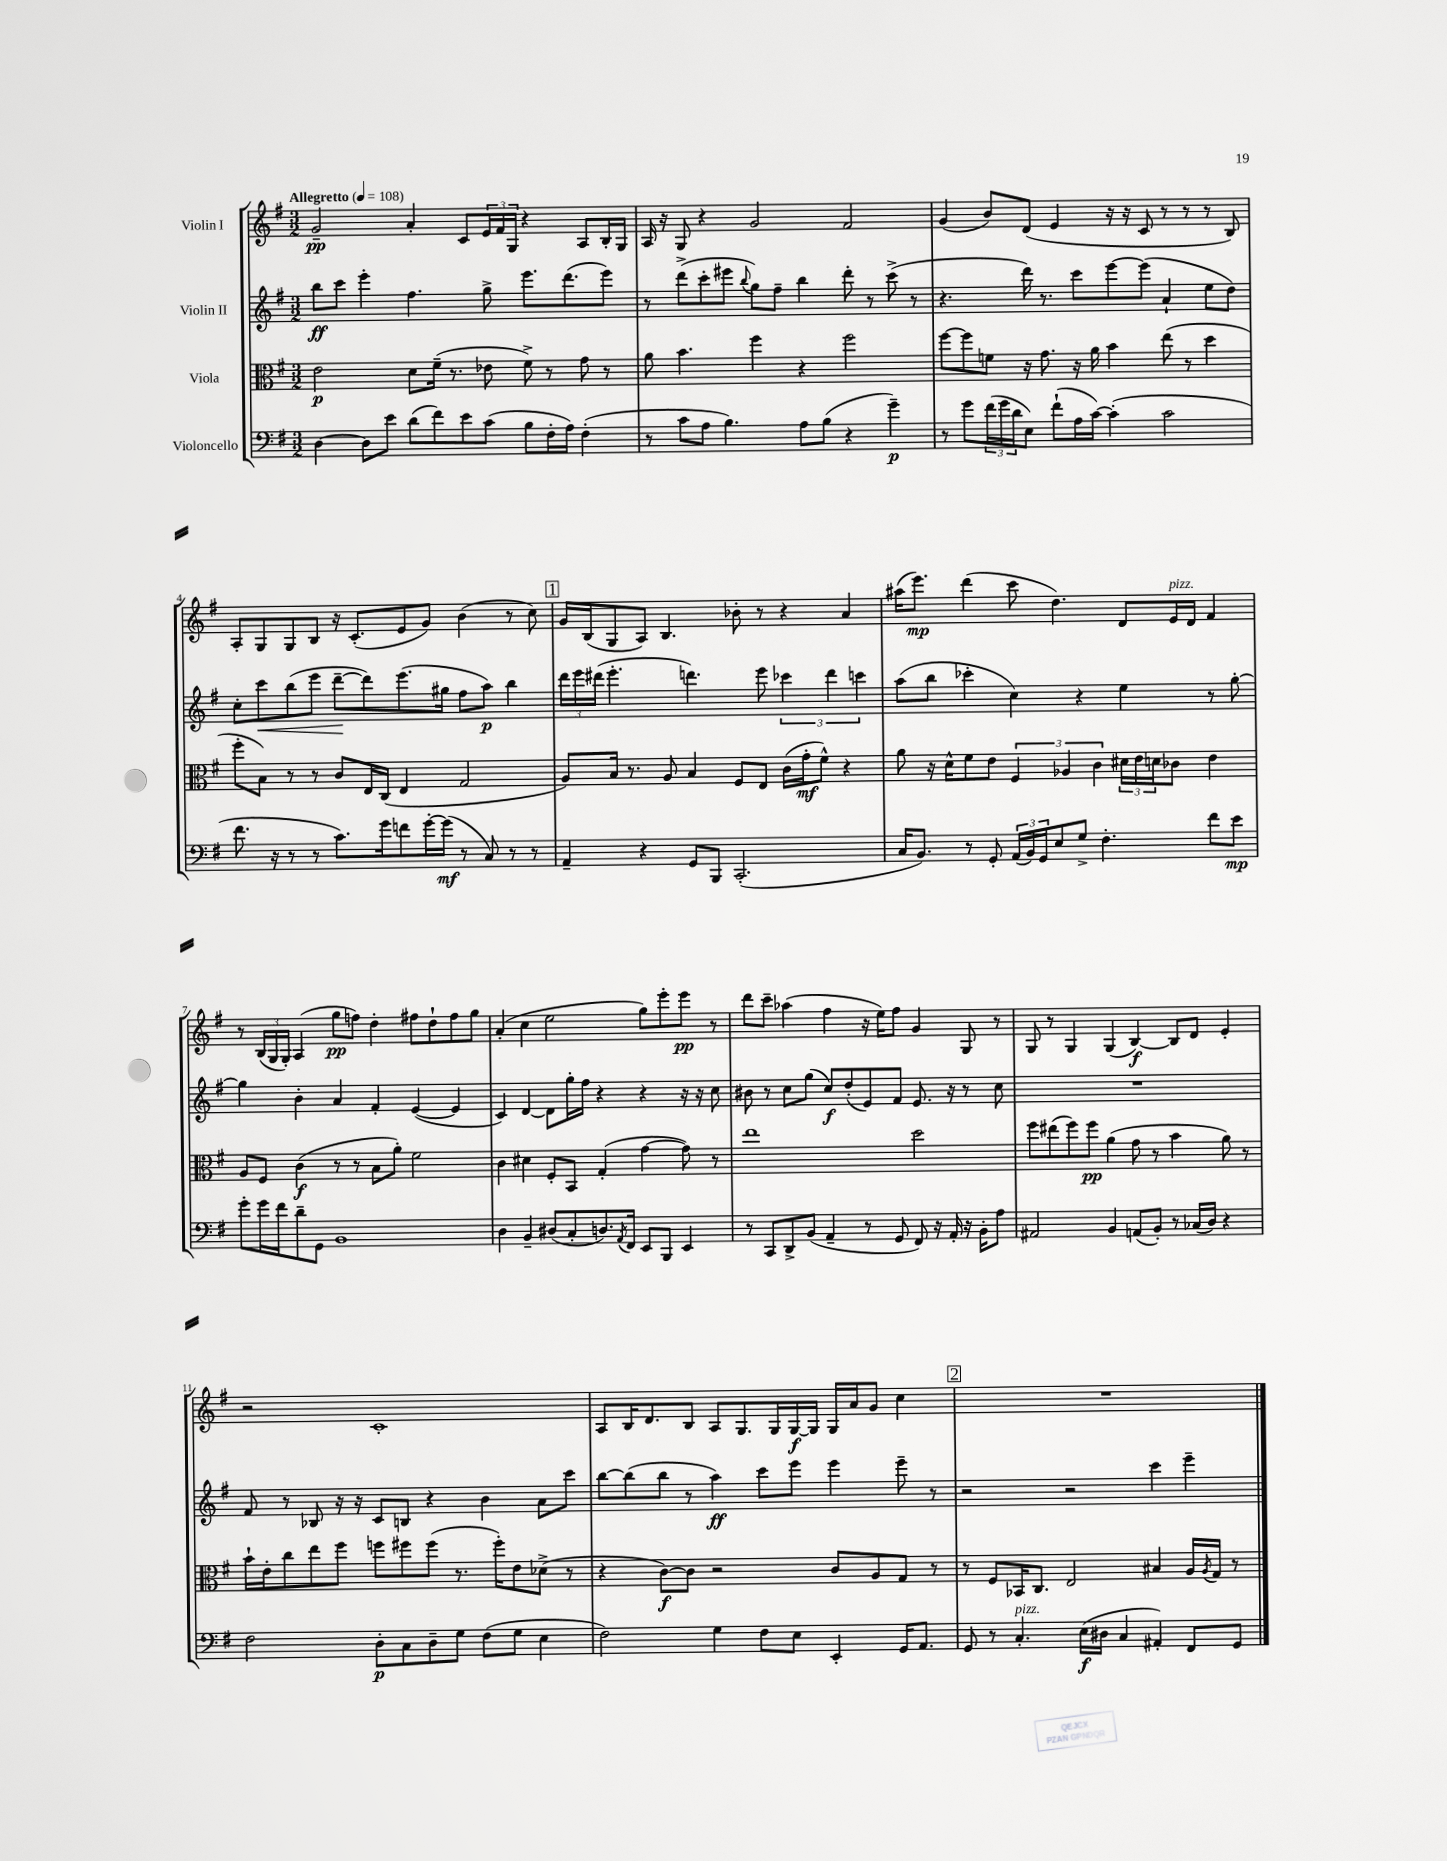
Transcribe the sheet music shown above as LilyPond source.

<<
\new StaffGroup <<
\new Staff = "s0" \with { instrumentName = "Violin I" } {
    \clef treble \key g \major \numericTimeSignature \time 3/2 \tempo "Allegretto" 4 = 108
    g'2--\pp a'4-. c'8 \tuplet 3/2 { e'16 fis'16 g16 } r4 a8 b16-. g16 |
    a16 r16 g8 r4 g'2 fis'2 |
    g'4( b'8) d'8( e'4 r16 r16 c'8 r8 r8 r8 b8) |
    a8-. g8 g8 b8 r16 c'8.-.( e'8 g'8) b'4( r8 c''8) |
    \mark \markup { \box "1" } g'16 b16( g8 a8) b4. bes'8-. r8 r4 a'4 |
    ais''16( e'''8.\mp) d'''4( c'''8 d''4.) d'8 e'16^\markup { \italic "pizz." } d'16 fis'4 |
    r8 \tuplet 3/2 { b16( g16 g16-.) } a4( g''8\pp f''8) d''4-. fis''8 d''8-! fis''8 g''8 |
    a'4-.( c''4 e''2 g''8) e'''8-. e'''8\pp r8 |
    d'''8 c'''8-- aes''4( fis''4 r16 e''16) fis''8 g'4 g8 r8 |
    g8 r8 g4 g4( b4~\f) b8 d'8 e'4-. |
    r2 c'1-. |
    a8 b16 d'8. b8 a8 g8. g16 g16~\f g16 g16 a'16 g'8 c''4 |
    \mark \markup { \box "2" } R1. \bar "|." |
}
\new Staff = "s1" \with { instrumentName = "Violin II" } {
    \clef treble \key g \major \numericTimeSignature \time 3/2
    b''8\ff c'''8 e'''4-. fis''4. g''8-> e'''8. d'''8.( e'''8) |
    r8 d'''8->( c'''8-. eis'''8 \appoggiatura { b''8 } g''8) fis''8-- b''4 d'''8-. r8 c'''8->( r8 |
    r4. d'''16) r8. c'''8 e'''8~ e'''8( a'4-! e''8 d''8) |
    c''8-. c'''8\< b''8( e'''8 d'''8~--\! d'''8) e'''8.( gis''16 fis''8 a''8\p) b''4 |
    \mark \markup { \box "1" } \tuplet 3/2 { d'''16 e'''16 dis'''16( } e'''4.-. d'''4.) e'''8 \tuplet 3/2 { ces'''4 d'''4 c'''4 } |
    a''8( b''8 ces'''4-. c''4) r4 e''4 r8 g''8~-. |
    g''4 b'4-. a'4 fis'4-. e'4~( e'4 |
    c'4) d'4~ d'8 g''16-. fis''16 r4 r4 r16 r16 c''8 |
    bis'8 r8 c''8 g''8( c''8\f) d''8-.( e'8) fis'8 e'8. r16 r8 c''8 |
    R1. |
    fis'8 r8 bes8 r16 r16 c'8 b8 r4 b'4 a'8 c'''8 |
    b''8~ b''8( b''8 r8 a''4\ff) c'''8 e'''8 e'''4 e'''8-- r8 |
    \mark \markup { \box "2" } r2 r2 c'''4 e'''4-- \bar "|." |
}
\new Staff = "s2" \with { instrumentName = "Viola" } {
    \clef alto \key g \major \numericTimeSignature \time 3/2
    e'2\p d'8 fis'16--( r8. ees'8 fis'8->) r8 g'8 r8 |
    a'8 b'4. fis''4 r4 fis''2 |
    fis''8~ fis''8 f'8 r16 g'8. r16 a'16 b'4 e''8( r8 d''4 |
    fis''8-. b8) r8 r8 c'8 e16 c16( e4 g2 |
    \mark \markup { \box "1" } a8) b16 r8. a8 b4 fis8 e8 c'16( g'16-.\mf fis'8-^) r4 |
    a'8 r16 d'16-^ fis'8 e'8 \tuplet 3/2 { fis4 aes4 c'4 } \tuplet 3/2 { dis'16 e'16 d'16 } ces'8 e'4 |
    a8 fis8 c'4\f( r8 r8 b8 a'8-.) fis'2 |
    c'4 dis'4 fis8-. b,8 g4-.( g'4~ g'8) r8 |
    e''1 d''2 |
    fis''8 eis''8( fis''8) fis''8\pp a'4( g'8 r8 b'4 a'8) r8 |
    b'16-! e'16-. c''8 e''8 fis''8 f''8 fis''8 fis''8( r8. fis''16-.) e'8 des'8->( r8 |
    r4 c'8~\f) c'8 r2 c'8 a8 g8 r8 |
    \mark \markup { \box "2" } r8 fis8 bes,16 c8. e2 bis4 a16 \acciaccatura { a8 } g16 r8 \bar "|." |
}
\new Staff = "s3" \with { instrumentName = "Violoncello" } {
    \clef bass \key g \major \numericTimeSignature \time 3/2
    d4~ d8 e'8 d'8( fis'8) e'8 c'8( b8 fis16-. a16) fis4-.( |
    r8 c'8 a8 b4.) a8 b8( r4 g'4--\p) |
    r8 g'8 \tuplet 3/2 { fis'16( g'16 d'16 } e8) fis'8-!( a16 c'16~) c'4-.( c'2 |
    fis'8. r16 r8 r8 c'8.) g'16 f'8 g'16~-. g'16\mf( r8 c8) r8 r8 |
    \mark \markup { \box "1" } a,4-- r4 g,8 b,,8 c,2.-.( |
    c16 b,8.) r8 g,8-. \tuplet 3/2 { a,16( b,16) g,16 } e8 g8-> fis4.-. fis'8 e'8\mp |
    g'8-. g'16 fis'16 d'8-- g,8 b,1 |
    d4 b,4-- dis8( c8-. d8.) \acciaccatura { a,8 } fis,16 e,8 b,,8 e,4 |
    r8 c,8 d,8-> b,8( a,4-- r8 g,8 fis,8) r16 a,16-. r16 b,16-. a8 |
    ais,2 b,4 a,8( b,8-.) r8 ces16( d16) r4 |
    fis2 d8-.\p c8 d8-- g8 fis8( g8 e4 |
    fis2) g4 fis8 e8 e,4-. g,16 a,8. |
    \mark \markup { \box "2" } g,8 r8 c4.-.^\markup { \italic "pizz." } e16\f( dis16 c4 ais,4-.) fis,8 g,8 \bar "|." |
}
>>
>>
